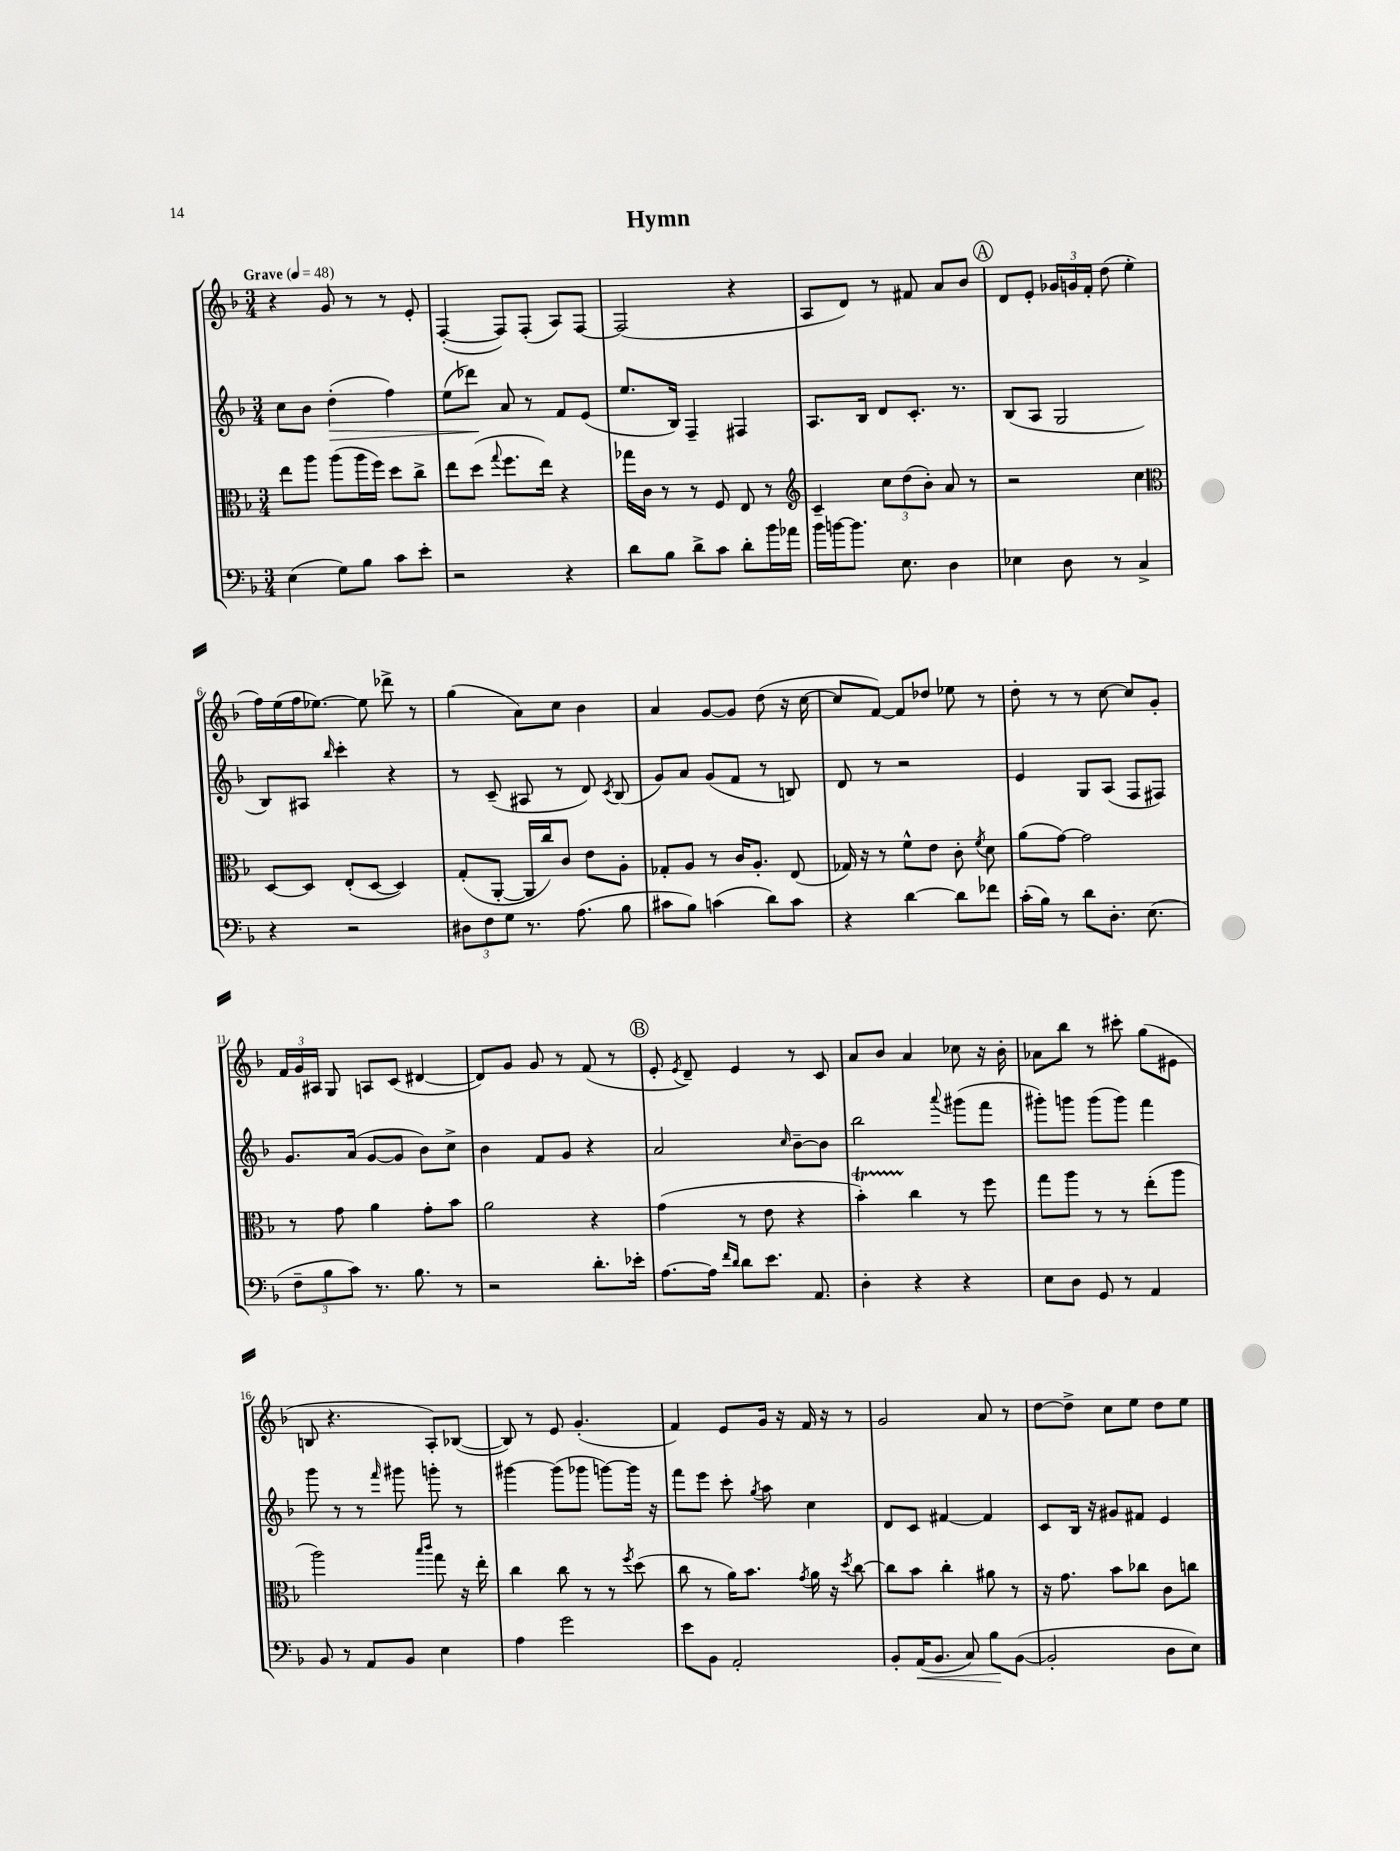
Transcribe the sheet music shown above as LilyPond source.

\header { title = "Hymn" }
<<
\new StaffGroup <<
\new Staff = "s0" {
    \clef treble \key f \major \numericTimeSignature \time 3/4 \tempo "Grave" 4 = 48
    \autoBeamOff r4 g'8 r8 r8 e'8-. |
    f4~-.( f8[) f8]-.( a8[) f8]~ |
    f2( r4 |
    a8[ d'8]) r8 fis'8 a'8[ bes'8] |
    \mark \markup { \circle "A" } d'8[ e'8]-. \tuplet 3/2 { ges'16[ g'16 f'16]-. } d''8( e''4-. |
    f''16[) e''16( f''16 ees''8.]~) ees''8 des'''8-> r8 |
    g''4( a'8[) c''8] bes'4 |
    a'4 g'8[~ g'8] d''8( r16 c''16~ |
    c''8[ f'8]~) f'8[ des''8] ees''8 r8 |
    d''8-. r8 r8 c''8~ c''8[ g'8]-. |
    \tuplet 3/2 { f'16[ g'16 ais16] } g8 a8[ c'8]( dis'4~ |
    dis'8[) g'8] g'8 r8 f'8( r8 |
    \mark \markup { \circle "B" } e'8-. \acciaccatura { e'8 } d'8--) e'4 r8 c'8 |
    a'8[ bes'8] a'4 ces''8 r16 bes'16-. |
    aes'8[ bes''8] r8 cis'''8-. g''8[( eis'8] |
    b8 r4. a8[-.) bes8]~( |
    bes8) r8 e'8 g'4.-.( |
    f'4) e'8[ g'16] r16 f'16 r16 r8 |
    g'2 a'8 r8 |
    d''8[~ d''8]-> c''8[ e''8] d''8[ e''8] \bar "|." |
}
\new Staff = "s1" {
    \clef treble \key f \major \numericTimeSignature \time 3/4
    \autoBeamOff c''8[ bes'8] d''4-.\>( f''4) |
    e''8[( des'''8]\!) a'8 r8 f'8[ e'8]( |
    e''8.[ bes16]) f4-- fis4 |
    a8.[ bes16] d'8[ c'8.]-. r8. |
    \mark \markup { \circle "A" } bes8[( a8] g2 |
    bes8[) ais8] \grace { bes''16 } c'''4-. r4 |
    r8 c'8--( ais8 r8 d'8) \acciaccatura { c'8 } bes8( |
    g'8[) a'8] g'8[( f'8] r8 b8) |
    d'8 r8 r2 |
    e'4 g8[ a8]( f8[ fis8]) |
    g'8.[ a'16]( g'8[~ g'8] bes'8[) c''8]-> |
    bes'4 f'8[ g'8] r4 |
    \mark \markup { \circle "B" } a'2 \grace { c''16 } bes'8[~-- bes'8] |
    bes''2 \appoggiatura { a'''8 } gis'''8[( f'''8] |
    gis'''8[-.) g'''8] g'''8[( g'''8]) f'''4 |
    g'''8 r8 r8 \grace { f'''16 } gis'''8 g'''8-. r8 |
    gis'''4~ gis'''8[( ges'''8] g'''8[~) g'''16] r16 |
    f'''8[ e'''8] c'''8-. \acciaccatura { g''8 } a''8 c''4 |
    d'8[ c'8] fis'4~ fis'4 |
    c'8[ bes16] r16 gis'8[ fis'8] e'4 \bar "|." |
}
\new Staff = "s2" {
    \clef alto \key f \major \numericTimeSignature \time 3/4
    \autoBeamOff e''8[ a''8] a''8[( a''16 f''16]) d''8[ c''8]-> |
    e''8[ d''8]( \appoggiatura { g''8 } f''8.[ e''16]) r4 |
    ges''16[ c'16] r8 r8 f8 e8 r8 |
    \clef treble c'4-- \tuplet 3/2 { c''8[ d''8( bes'8]-.) } a'8 r8 |
    \mark \markup { \circle "A" } r2 c''4 |
    \clef alto d8[~ d8] e8[-.( d8]~ d4) |
    g8[-.( a,8]~-. a,16[ c''16) c'8] e'8[ a8]-. |
    ges8[-. a8] r8 c'16[ a8.]-. e8( |
    ges16) r16 r8 f'8[-^ e'8] c'8-. \acciaccatura { f'8 } d'8 |
    a'8[( g'8]~) g'2 |
    r8 g'8 a'4 g'8[-. bes'8] |
    a'2 r4 |
    \mark \markup { \circle "B" } g'4( r8 e'8 r4 |
    bes'4-.\startTrillSpan) c''4\stopTrillSpan r8 f''8 |
    g''8[ a''8] r8 r8 e''8[-.( a''8] |
    a''2) \grace { bes''16[ c'''16] } g''8 r16 e''16-. |
    c''4 c''8 r8 r8 \acciaccatura { f''8 } d''8( |
    c''8 r8 a'16[) bes'8.] \acciaccatura { g'8 } a'16 r16 \acciaccatura { d''8 } c''8~ |
    c''8[ bes'8] c''4-. ais'8 r8 |
    r16 g'8. bes'8[ ces''8] c'8[ c''8] \bar "|." |
}
\new Staff = "s3" {
    \clef bass \key f \major \numericTimeSignature \time 3/4
    \autoBeamOff e4( g8[) bes8] c'8[ e'8]-. |
    r2 r4 |
    d'8[ bes8] d'8[-> c'8] d'8[-. bes'16 aes'16] |
    bes'16[ b'16~ b'8.] e8. d4 |
    \mark \markup { \circle "A" } ees4 d8 r8 c4-> |
    r4 r2 |
    \tuplet 3/2 { dis8[ f8 g8] } r8. a8.( bes8 |
    cis'8[ bes8]) c'4( d'8[) c'8] |
    r4 d'4~ d'8[ fes'8] |
    c'16[-.( bes16]) r8 d'8[ d8.]-. e8.( |
    \tuplet 3/2 { f8[-- bes8 c'8]) } r8. bes8. r8 |
    r2 d'8.[-. ees'16]-. |
    \mark \markup { \circle "B" } a8.[~ a16] \grace { f'16[ d'16] } d'8[ e'8.] a,8. |
    d4-. r4 r4 |
    e8[ d8] g,8 r8 a,4 |
    bes,8 r8 a,8[ bes,8] e4 |
    a4 g'2 |
    e'8[ bes,8] a,2-. |
    bes,8[-. a,16\<( bes,8.] c8) bes8[\! bes,8]~( |
    bes,2-. d8[ e8]) \bar "|." |
}
>>
>>
